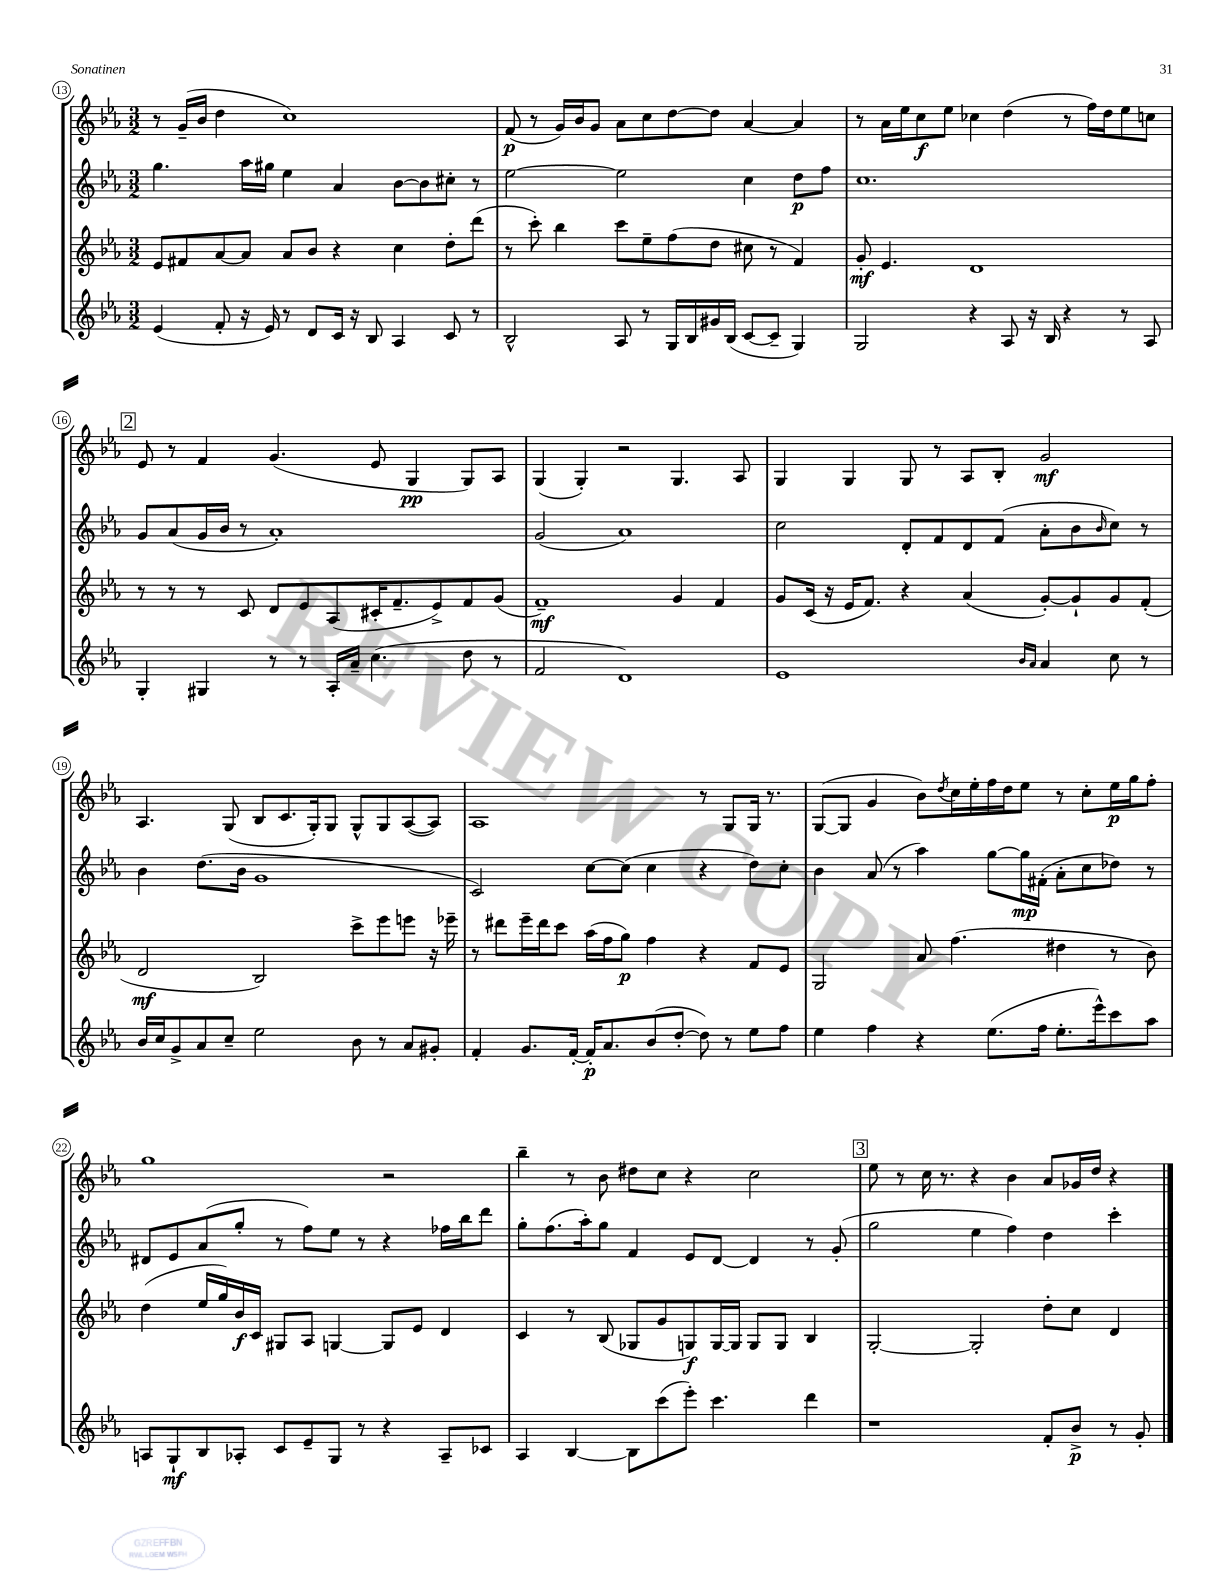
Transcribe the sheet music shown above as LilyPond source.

<<
\new StaffGroup <<
\new Staff = "s0" {
    \clef treble \key ees \major \numericTimeSignature \time 3/2
    r8 g'16--( bes'16 d''4 c''1) |
    f'8\p( r8 g'16) bes'16 g'8 aes'8 c''8 d''8~ d''8 aes'4~ aes'4 |
    r8 aes'16 ees''16 c''8\f ees''8 ces''4 d''4( r8 f''16) d''16 ees''8 c''8 |
    \mark \markup { \box "2" } ees'8 r8 f'4 g'4.( ees'8 g4\pp g8) aes8 |
    g4( g4-.) r2 g4. aes8 |
    g4 g4 g8 r8 aes8 bes8-. g'2\mf |
    aes4. g8( bes8 c'8. g16-.) g8 g8-^ g8 aes8~( aes8) |
    aes1 r8 g8 g16 r8. |
    g8~( g8 g'4 bes'8) \acciaccatura { d''8 } c''16 ees''16-. f''16 d''16 ees''8 r8 c''8-. ees''16\p g''16 f''8-. |
    g''1 r2 |
    bes''4-- r8 bes'8 dis''8 c''8 r4 c''2 |
    \mark \markup { \box "3" } ees''8 r8 c''16 r8. r4 bes'4 aes'8 ges'16 d''16 r4 \bar "|." |
}
\new Staff = "s1" {
    \clef treble \key ees \major \numericTimeSignature \time 3/2
    g''4. aes''16 gis''16 ees''4 aes'4 bes'8~ bes'8 cis''8-. r8 |
    ees''2~ ees''2 c''4 d''8\p f''8 |
    c''1. |
    \mark \markup { \box "2" } g'8 aes'8( g'16 bes'16 r8 aes'1-.) |
    g'2( aes'1) |
    c''2 d'8-. f'8 d'8 f'8( aes'8-. bes'8 \grace { bes'16 } c''8) r8 |
    bes'4 d''8.( bes'16 g'1 |
    c'2) c''8~ c''8( c''4 r4 d''8) c''8-. |
    bes'4 aes'8( r8 aes''4) g''8~ g''16\mp fis'16-.( aes'8-. c''8 des''8) r8 |
    dis'8 ees'8 aes'8( g''8-. r8 f''8) ees''8 r8 r4 fes''16 bes''16 d'''8 |
    g''8-. f''8.( aes''16-.) g''8 f'4 ees'8 d'8~ d'4 r8 g'8-.( |
    \mark \markup { \box "3" } g''2 ees''4 f''4) d''4 c'''4-. \bar "|." |
}
\new Staff = "s2" {
    \clef treble \key ees \major \numericTimeSignature \time 3/2
    ees'8 fis'8 aes'8~ aes'8 aes'8 bes'8 r4 c''4 d''8-. d'''8( |
    r8 c'''8-.) bes''4 c'''8 ees''8-- f''8( d''8 cis''8 r8 f'4) |
    g'8-.\mf ees'4. d'1 |
    \mark \markup { \box "2" } r8 r8 r8 c'8 d'8 ees'8 aes8( cis'16-. f'8.-- ees'8->) f'8 g'8( |
    f'1--\mf) g'4 f'4 |
    g'8 c'16( r16 ees'16 f'8.) r4 aes'4( g'8~-.) g'8-! g'8 f'8-.( |
    d'2\mf bes2) c'''8-> ees'''8 e'''8 r16 ees'''16-- |
    r8 dis'''8 ees'''16-- dis'''16 c'''8 aes''16( f''16 g''8\p) f''4 r4 f'8 ees'8 |
    g2 aes'8 f''4.( dis''4 r8 bes'8) |
    d''4( ees''16 g''16) bes'16\f c'16 gis8 aes8 g4~ g8 ees'8 d'4 |
    c'4 r8 bes8( ges8 g'8 g8\f) g16~ g16 g8 g8 bes4 |
    \mark \markup { \box "3" } g2~-. g2-. d''8-. c''8 d'4 \bar "|." |
}
\new Staff = "s3" {
    \clef treble \key ees \major \numericTimeSignature \time 3/2
    ees'4( f'8-. r16 ees'16) r8 d'8 c'16 r16 bes8 aes4 c'8 r8 |
    bes2-^ aes8 r8 g16 bes16 gis'16 bes16( c'8~ c'8-- g4) |
    g2 r4 aes8 r16 bes16 r4 r8 aes8 |
    \mark \markup { \box "2" } g4-. gis4 r8 r8 aes16-. aes'16-- c''4.( d''8 r8 |
    f'2 d'1) |
    ees'1 \grace { bes'16 aes'16 } aes'4 c''8 r8 |
    bes'16 c''16 g'8-> aes'8 c''8-- ees''2 bes'8 r8 aes'8 gis'8-. |
    f'4-. g'8. f'16~-. f'16-.\p aes'8. bes'8( d''8~-. d''8) r8 ees''8 f''8 |
    ees''4 f''4 r4 ees''8.( f''16 ees''8.-. ees'''16-^) c'''8 aes''8 |
    a8 g8-!\mf bes8 aes8-. c'8 ees'8-- g8 r8 r4 aes8-- ces'8 |
    aes4 bes4~ bes8 c'''8( ees'''8-.) c'''4. d'''4 |
    \mark \markup { \box "3" } r1 f'8-. bes'8->\p r8 g'8-. \bar "|." |
}
>>
>>
\layout { \context { \Score currentBarNumber = #13 \override BarNumber.stencil = #(make-stencil-circler 0.1 0.3 ly:text-interface::print) } }
